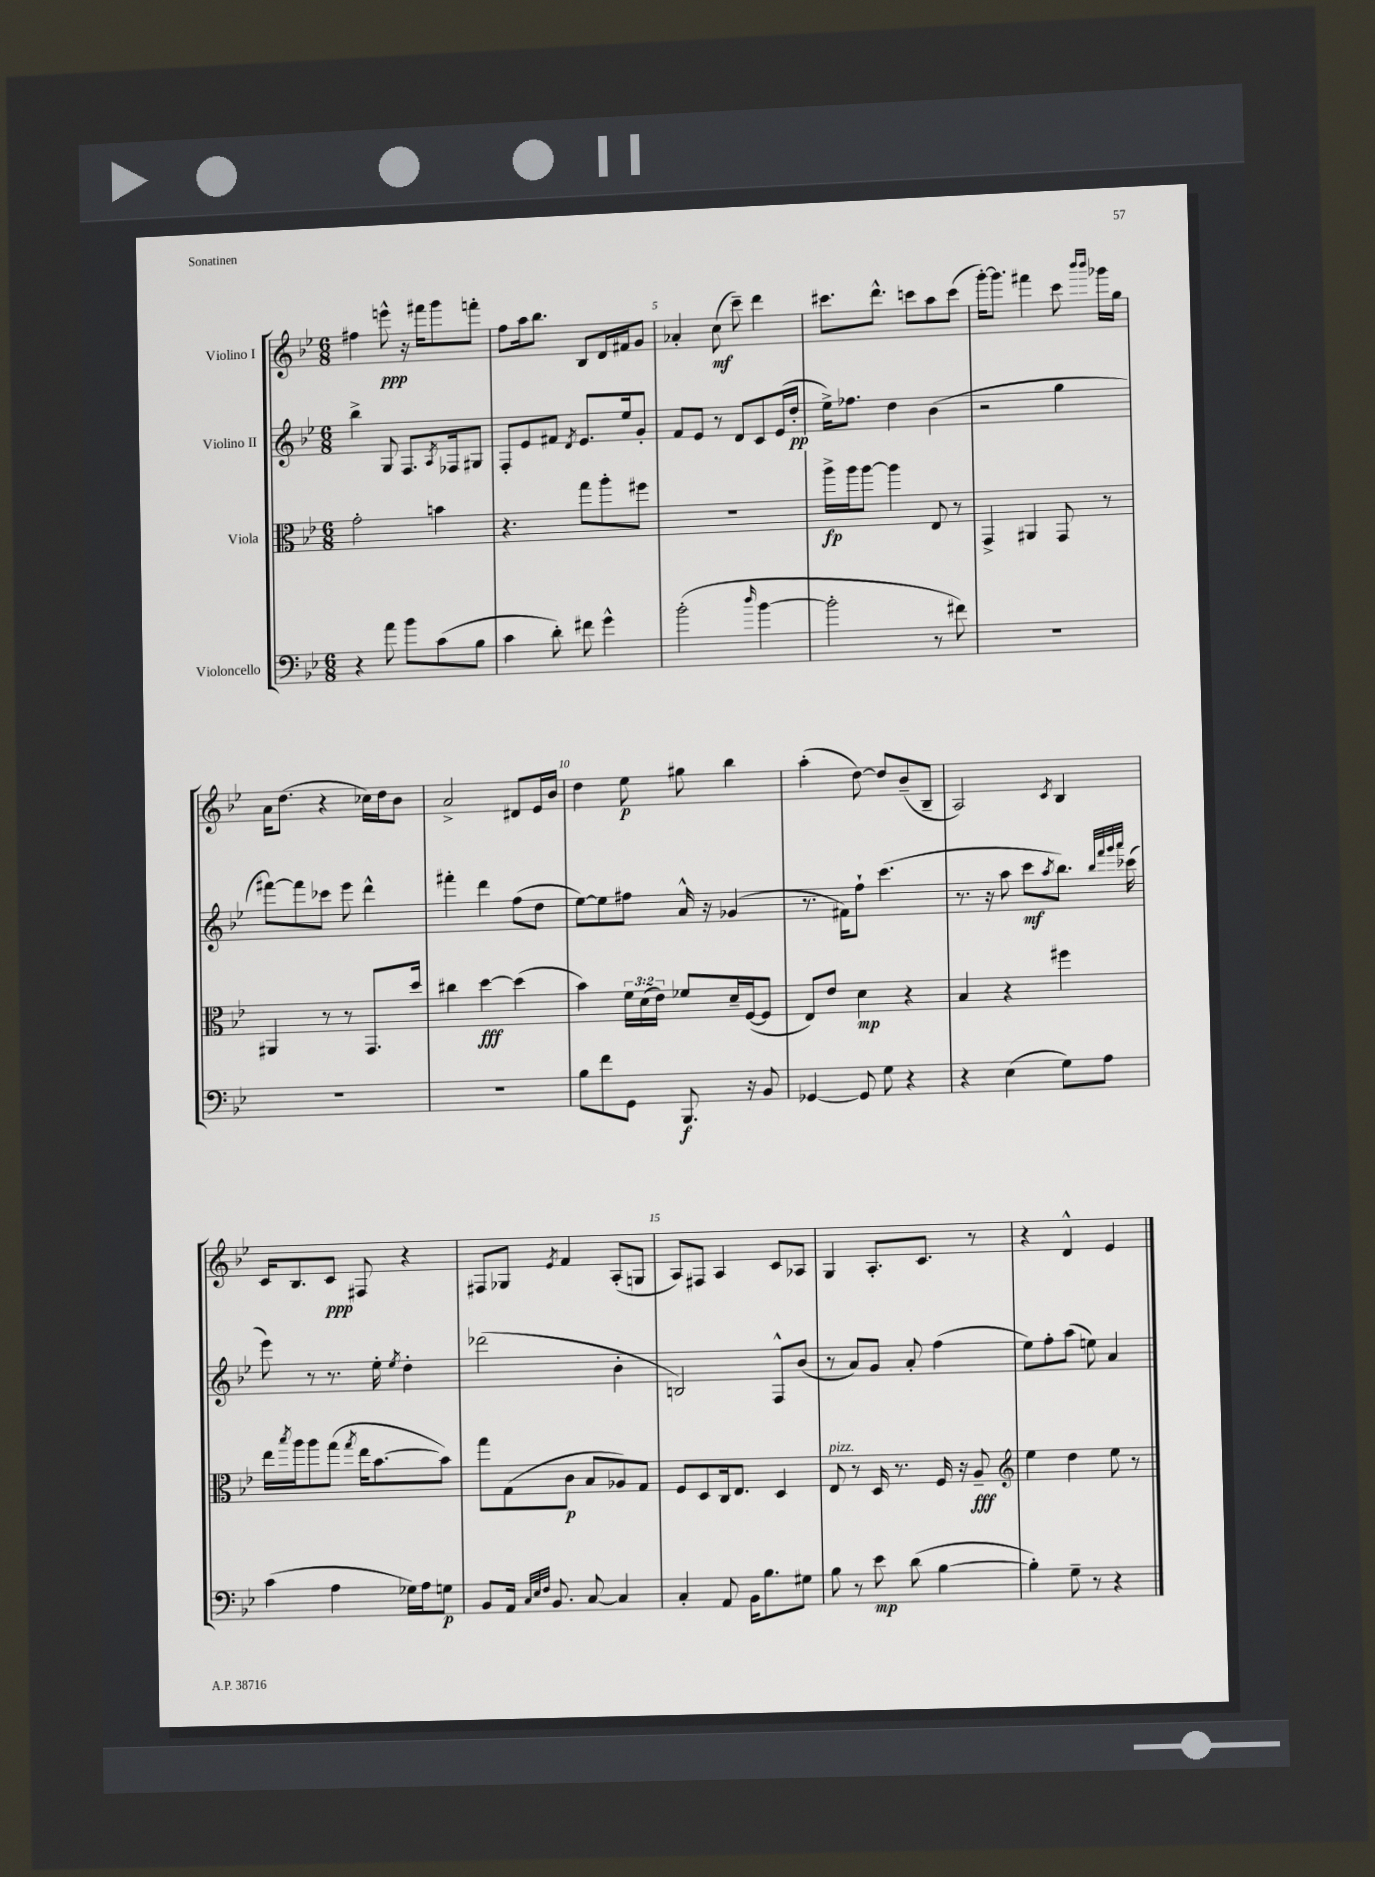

**kern	**kern	**kern	**kern
*staff4	*staff3	*staff2	*staff1
*clefF4	*clefC3	*clefG2	*clefG2
*k[b-e-]	*k[b-e-]	*k[b-e-]	*k[b-e-]
*M6/8	*M6/8	*M6/8	*M6/8
4r	2g'\	4bb-^\	4ff#\
8a\	.	8G/	8eee^^\
8b-\L	.	8.F/L	16r
.	.	.	16fff#\LK
(8c\	4b\	.	8ggg\
.	.	8qA/	.
.	.	16F-/k	.
8B-\J	.	8G#/J	8fff'\J
=	=	=	=
4c\	4.r	8F'/L	8ff\L
.	.	8e-/	16aa\k
.	.	.	8.bb-\J
8d'\)	.	8f#/J	.
.	.	8qd/	.
8f#\	8gg\L	8.e-/L	8B-/L
4g^^\	8aa'\	.	16d/L
.	.	16ee-/k	16f#/J
.	8ff#\J	8g'/J	8g/J
=	=	=	=
(2b-'\	2.r	8f/L	4a-'/
.	.	8e-/J	.
.	.	8r	(8cc\
.	.	8d/L	8ccc~\)
16qqdd/	.	.	.
[4b-\	.	8c/	4ddd\
.	.	(16e-/L	.
.	.	16dd'/JJ	.
=	=	=	=
2b-'\]	16aa^\LL	16ee-^\LK)	8.ccc#\L
.	16aa\J	8.ff-\J	.
.	[8aa\J	.	.
.	.	.	8.ddd^^\J
.	4aa\]	4dd\	.
.	.	.	8ccc\L
8r	8E-/	(4b-\	8aa\
8f#\)	8r	.	(8ccc\J
=	=	=	=
2.r	4GG^/	2r	[16ggg'\LK)
.	.	.	8.ggg\]J
.	4AA#/	.	4fff#\
.	8GG/	4gg\	8ccc\
.	.	.	16qqbbb-/LL
.	.	.	16qqbbb-/JJ
.	8r	.	16ggg-\LL
.	.	.	16gg\JJ
=	=	=	=
2.r	4AA#/	[8fff#\L)	16a\LK
.	.	.	(8.dd\J
.	.	8fff#\]	.
.	8r	8ccc-\J	4r
.	8r	8eee-\	.
.	8.GG/L	4ddd^^\	16cc-\LL)
.	.	.	16dd\J
.	.	.	8b-\J
.	16dd/Jk	.	.
=	=	=	=
2.r	4cc#\	4fff#'\	2a^/
.	[4dd\	4ddd\	.
.	(4dd\]	(8ff\L	8d#/L
.	.	8dd\J	16e-/L
.	.	.	16b-/JJ
=	=	=	=
8B-\L	4b-\)	[8ee-\L)	4dd\
8f\	.	8ee-\]	.
8GG\J	24f\LL	8ff#\J	8ee-\
.	(24d\	.	.
.	24e-\JJ)	.	.
8.BBB-/	8f-/L	16a^^/	8gg#\
.	.	16r	.
.	16d~/L	(4g-/	4bb-\
16r	([16F/J	.	.
8BB-/	8F/]J	.	.
=	=	=	=
[4GG-/	8E-/L)	8.r	(4aa'\
.	8e-/J	.	.
.	.	16f#\LK)	.
8GG-/]	4d\	8ff`\J	[8dd\)
8G\	.	(4.ccc\	8dd/]L
4r	4r	.	(8b-~/
.	.	.	8B-~/J
=	=	=	=
4r	4B-/	8.r	2A/)
.	.	16r	.
(4E-\	4r	8aa\	.
.	.	8ccc\L	.
.	.	8qaa/	8qc/
8G\L)	4ff#\	8.bb-\J)	4B-/
8A\J	.	.	.
.	.	32qqbb-/LLL	.
.	.	32qqfff/	.
.	.	32qqggg/	.
.	.	32qqaaa/JJJ	.
.	.	(16ccc-\	.
=	=	=	=
(4c\	16ee-\LL	8eee-\)	16c/LK
.	8qbb-/	.	.
.	16aa\J	.	8.B-/
.	8aa\	8r	.
4A\	(8gg\J	8.r	8c/J
.	8qgg/	.	.
.	16ee-\LK	.	8F#/
.	[8.b-\	16ee-'\	.
.	.	8qee-/	.
16G-\LL)	.	4dd'\	4r
16A\J	.	.	.
8G\J	8b-\]J)	.	.
=	=	=	=
8BB-/L	8gg\L	(2ddd-\	8F#/L
16AA/Jk	(8G\	.	8G-/J
32qqC/LLL	.	.	.
32qqE-/	.	.	.
32qqF/JJJ	.	.	.
8.BB-/	.	.	.
.	.	.	8qe-/
.	8c\J	.	4f/
[8C/	8B-/L	.	.
4C/]	8A-/)	4b-'\	(8A'/L
.	8G/J	.	8G/J
=	=	=	=
4C'/	8F/L	2B/)	8A/L)
.	8D/	.	8F#/J
8AA/	16C/k	.	4A/
.	8.E-/J	.	.
16BB-\LK	.	.	.
8.B-\	.	.	.
.	4D/	8F^^/L	8c/L
8G#\J	.	(8b-/J	8A-/J
=	=	=	=
8B-\	8E-/	8r	4G/
8r	8r	8a/L)	.
8e-\	16D/	8g/J	8.A'/L
.	8.r	.	.
(8d\	.	8a'/	.
.	.	.	8.c/J
[4B-\	16F/	(4ff\	.
.	16r	.	.
.	8A~/	.	8r
=	=	=	=
*	*clefG2	*	*
4B-'\])	4ee-\	8ee-\L)	4r
.	.	8ff'\	.
8G~\	4dd\	(8aa\J	4d^^/
8r	.	8ee\)	.
4r	8ee-\	4a/	4e-/
.	8r	.	.
==	==	==	==
*-	*-	*-	*-
